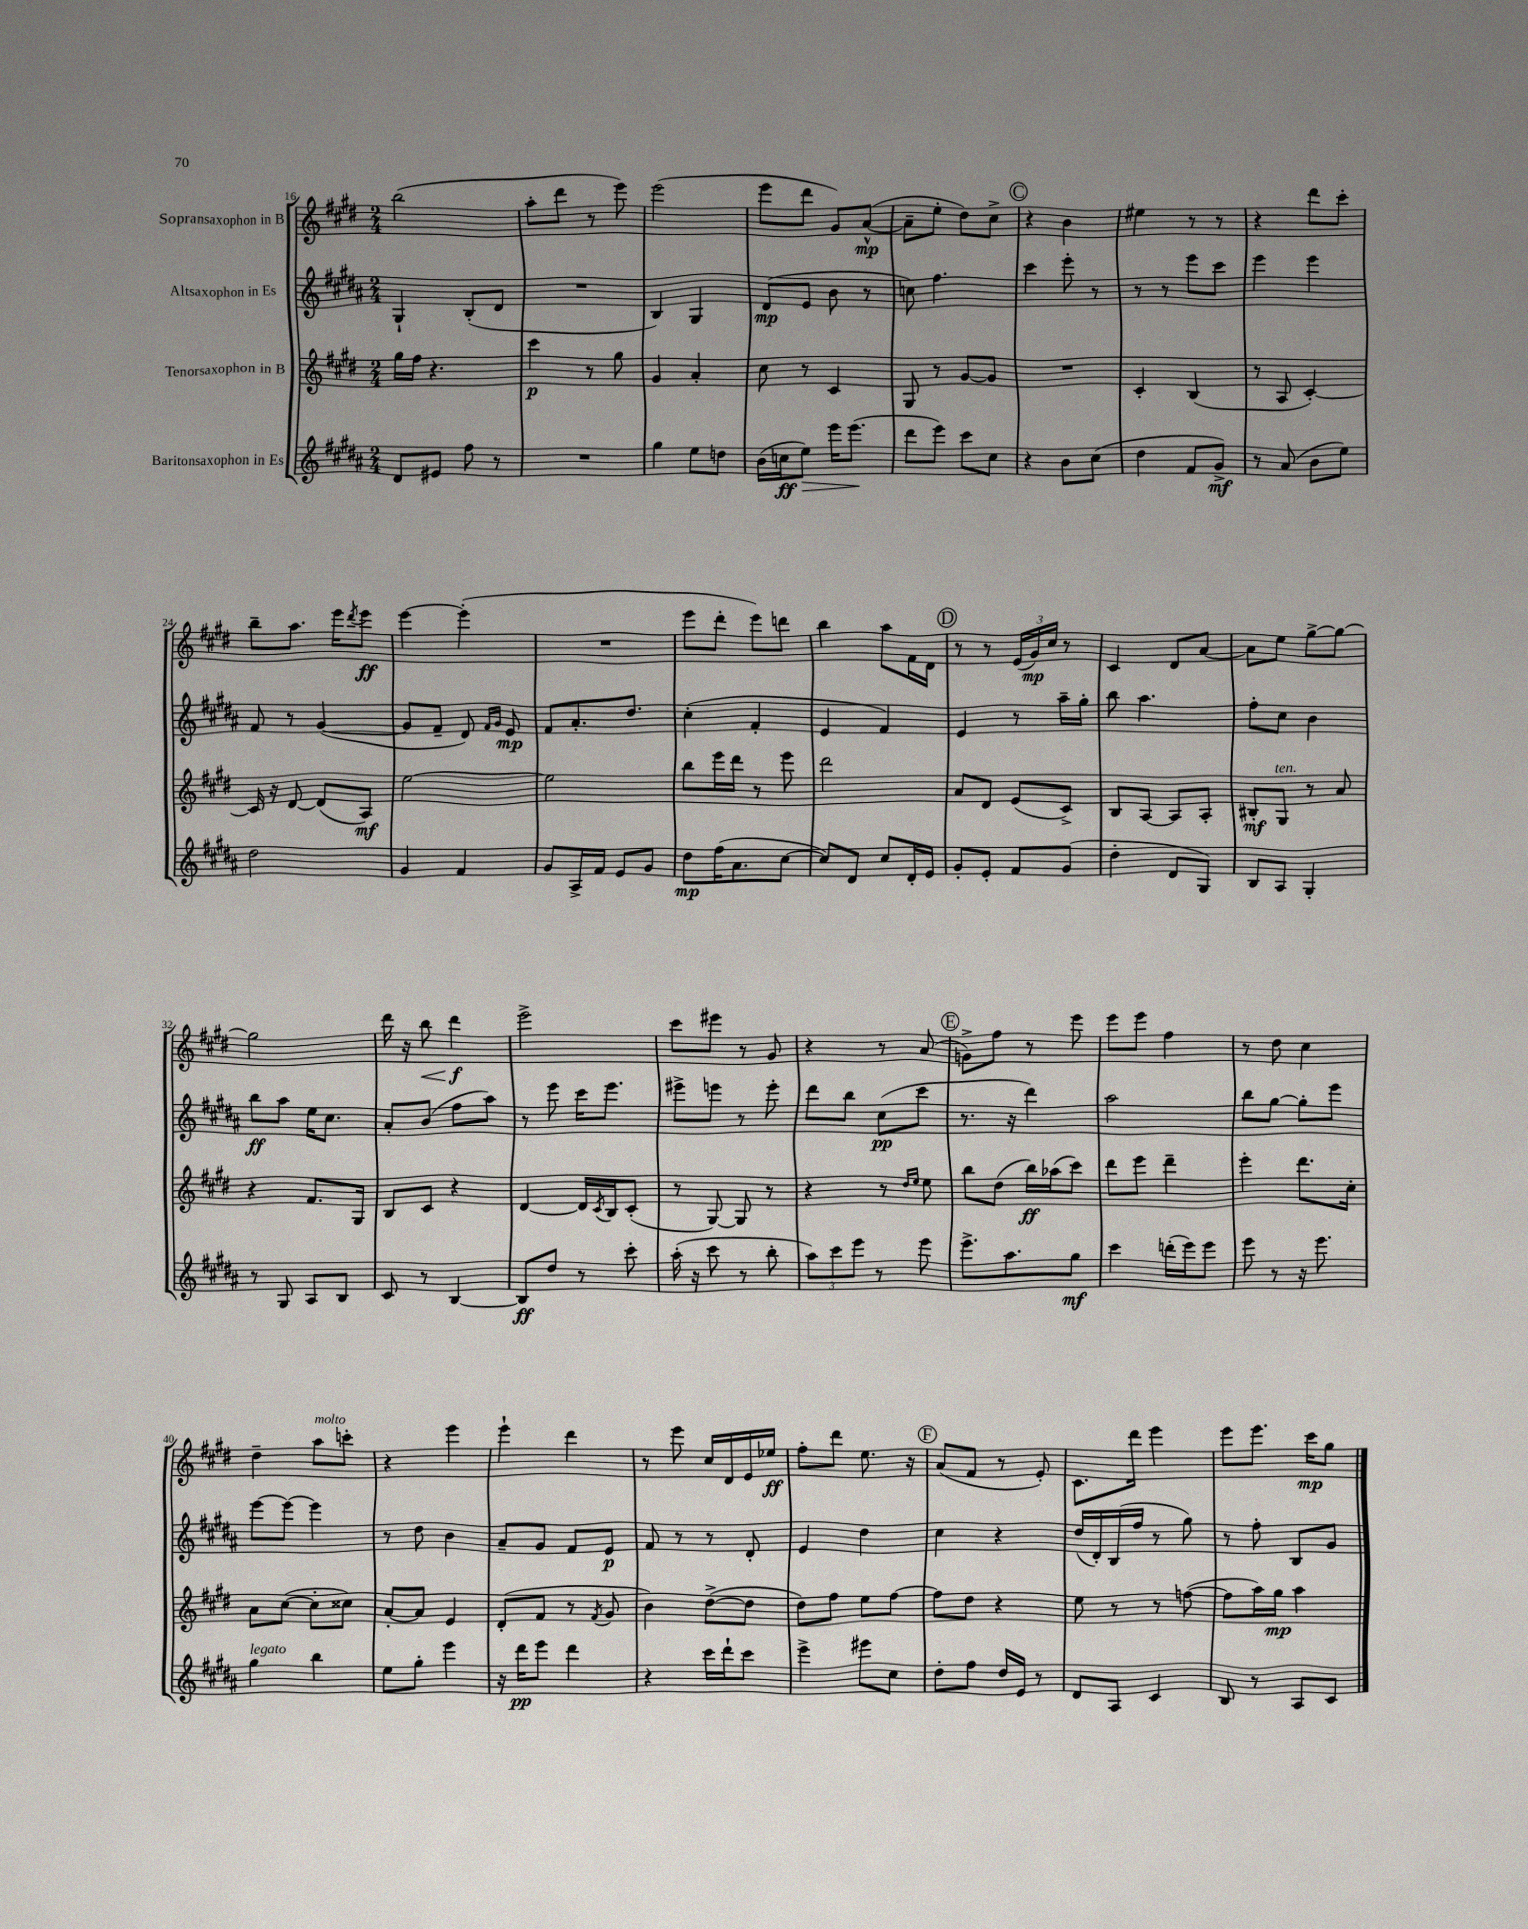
<<
\new StaffGroup <<
\new Staff = "s0" \with { instrumentName = "Sopransaxophon in B" } {
    \clef treble \key e \major \numericTimeSignature \time 2/4
    b''2( |
    a''8-. dis'''8 r8 e'''8) |
    e'''2( |
    e'''8 dis'''8 gis'8) a'8~-^\mp( |
    a'8-- e''8-. dis''8) cis''8-> |
    \mark \markup { \circle "C" } r4 b'4 |
    eis''4 r8 r8 |
    r4 dis'''8 cis'''8-. |
    b''8-- a''8. e'''16 \acciaccatura { dis'''8 } e'''8\ff |
    e'''4~ e'''4-.( |
    R2 |
    e'''8 dis'''8-. e'''8) d'''8 |
    b''4 a''8 fis'16 dis'16 |
    \mark \markup { \circle "D" } r8 r8 \tuplet 3/2 { e'16( gis'16\mp) cis''16 } r8 |
    cis'4 dis'8 a'8~ |
    a'8 e''8 gis''8~-> gis''8~ |
    gis''2 |
    dis'''16 r16 b''8\< dis'''4\f\! |
    e'''2-> |
    cis'''8 eis'''8 r8 gis'8 |
    r4 r8 a'8( |
    \mark \markup { \circle "E" } g'8->) fis''8 r8 e'''8 |
    e'''8 e'''8 fis''4 |
    r8 dis''8 cis''4 |
    dis''4-- a''8^\markup { \italic "molto" } c'''8-. |
    r4 e'''4 |
    e'''4-! dis'''4 |
    r8 e'''8 cis''16 dis'16 e'16 ees''16\ff |
    fis''8-. dis'''8 e''8. r16 |
    \mark \markup { \circle "F" } a'8( fis'8 r8 e'8-.) |
    cis'8. dis'''16 e'''4 |
    e'''8 e'''8. cis'''16\mp gis''8 \bar "|." |
}
\new Staff = "s1" \with { instrumentName = "Altsaxophon in Es" } {
    \clef treble \key b \major \numericTimeSignature \time 2/4
    gis4-! b8-.( dis'8 |
    R2 |
    b4) gis4 |
    dis'8\mp( e'8 b'8 r8 |
    c''8) fis''4. |
    \mark \markup { \circle "C" } cis'''4 e'''8-. r8 |
    r8 r8 e'''8 cis'''8 |
    e'''4 e'''4 |
    fis'8 r8 gis'4~( |
    gis'8 fis'8-- dis'8) \grace { fis'16 gis'16 } e'8\mp |
    fis'8 ais'8.-. dis''8. |
    cis''4-.( fis'4-. |
    e'4 fis'4) |
    \mark \markup { \circle "D" } e'4 r8 ais''16-- gis''16-. |
    b''8 ais''4. |
    fis''8-. cis''8 b'4 |
    b''8\ff ais''8 e''16 cis''8. |
    ais'8-. b'8( fis''8 ais''8) |
    r8 e'''8 cis'''16 e'''8. |
    eis'''8-> e'''8 r8 e'''8-. |
    dis'''8 b''8 cis''8\pp( cis'''8 |
    \mark \markup { \circle "E" } r8. r16 dis'''4) |
    ais''2 |
    b''8 gis''8~ gis''8-. e'''8 |
    e'''8~ e'''8~ e'''4 |
    r8 dis''8 b'4 |
    ais'8-- gis'8 fis'8 e'8\p |
    fis'8 r8 r8 dis'8-. |
    e'4 dis''4 |
    \mark \markup { \circle "F" } cis''4 r4 |
    dis''16( dis'16-.) b16( fis''16 r8 gis''8) |
    r8 fis''8-. b8 gis'8 \bar "|." |
}
\new Staff = "s2" \with { instrumentName = "Tenorsaxophon in B" } {
    \clef treble \key e \major \numericTimeSignature \time 2/4
    gis''16 fis''16 r4. |
    cis'''4\p r8 gis''8 |
    gis'4 a'4-. |
    cis''8 r8 cis'4 |
    gis8 r8 gis'8~ gis'8 |
    \mark \markup { \circle "C" } R2 |
    cis'4-. b4( |
    r8 a8 cis'4~-.) |
    cis'16 r16 dis'8~ dis'8( a8\mf) |
    e''2~ |
    e''2 |
    b''8 e'''16 dis'''16 r8 e'''8 |
    dis'''2 |
    \mark \markup { \circle "D" } a'8 dis'8 e'8( cis'8->) |
    b8 a8~ a8 a8-. |
    bis8-.\mf gis8^\markup { \italic "ten." } r8 a'8 |
    r4 fis'8. gis16 |
    b8 cis'8 r4 |
    dis'4~ dis'16 \acciaccatura { cis'8 } b16 cis'8-.( |
    r8 gis8~) gis8 r8 |
    r4 r8 \grace { dis''16 e''16 } e''8 |
    \mark \markup { \circle "E" } b''8 dis''8( b''16\ff) aes''16( cis'''8) |
    dis'''8 e'''8 dis'''4-- |
    e'''4-. dis'''8. cis''16-. |
    a'8 cis''8~( cis''8-. cisis''8) |
    a'8~-. a'8 e'4 |
    dis'8-.( fis'8 r8 \acciaccatura { fis'8 } gis'8 |
    b'4) dis''8~->( dis''8 |
    dis''8) fis''8 e''8 fis''8~ |
    \mark \markup { \circle "F" } fis''8 dis''8 r4 |
    e''8 r8 r8 f''8~( |
    f''8 a''16) gis''16\mp a''4 \bar "|." |
}
\new Staff = "s3" \with { instrumentName = "Baritonsaxophon in Es" } {
    \clef treble \key b \major \numericTimeSignature \time 2/4
    dis'8 eis'8 fis''8 r8 |
    R2 |
    gis''4 e''8 d''8 |
    b'16( c''16\ff e''8\>) e'''16 e'''8.\!( |
    dis'''8 e'''8) cis'''8 cis''8 |
    \mark \markup { \circle "C" } r4 b'8 cis''8( |
    dis''4 fis'8 gis'8->\mf) |
    r8 ais'8( b'8 e''8) |
    dis''2 |
    gis'4 fis'4 |
    gis'8 ais16-> fis'16 e'8 gis'8 |
    dis''8\mp fis''16( ais'8. cis''8~ |
    cis''8) dis'8 cis''8 dis'16-. e'16 |
    \mark \markup { \circle "D" } gis'8-. e'8-. fis'8 gis'8( |
    dis''4-. dis'8 gis8) |
    b8 ais8 gis4-. |
    r8 gis8 ais8 b8 |
    cis'8 r8 b4~ |
    b8\ff dis''8 r8 cis'''8-. |
    ais''16-.( r16 cis'''8 r8 b''8-. |
    \tuplet 3/2 { ais''8) cis'''8 e'''8 } r8 e'''8 |
    \mark \markup { \circle "E" } e'''8.-> ais''8. gis''8\mf |
    cis'''4 d'''16-.( e'''16) e'''8 |
    e'''8 r8 r16 e'''8. |
    gis''4^\markup { \italic "legato" } b''4 |
    e''8 gis''8-. e'''4 |
    r16 dis'''16\pp e'''8 dis'''4 |
    r4 cis'''16 dis'''16-! cis'''8 |
    e'''4-> eis'''8 cis''8 |
    \mark \markup { \circle "F" } dis''8-. fis''8 dis''16 e'16 r8 |
    dis'8 ais8 cis'4 |
    b8 r8 ais8 cis'8 \bar "|." |
}
>>
>>
\layout { \context { \Score currentBarNumber = #16 } }
